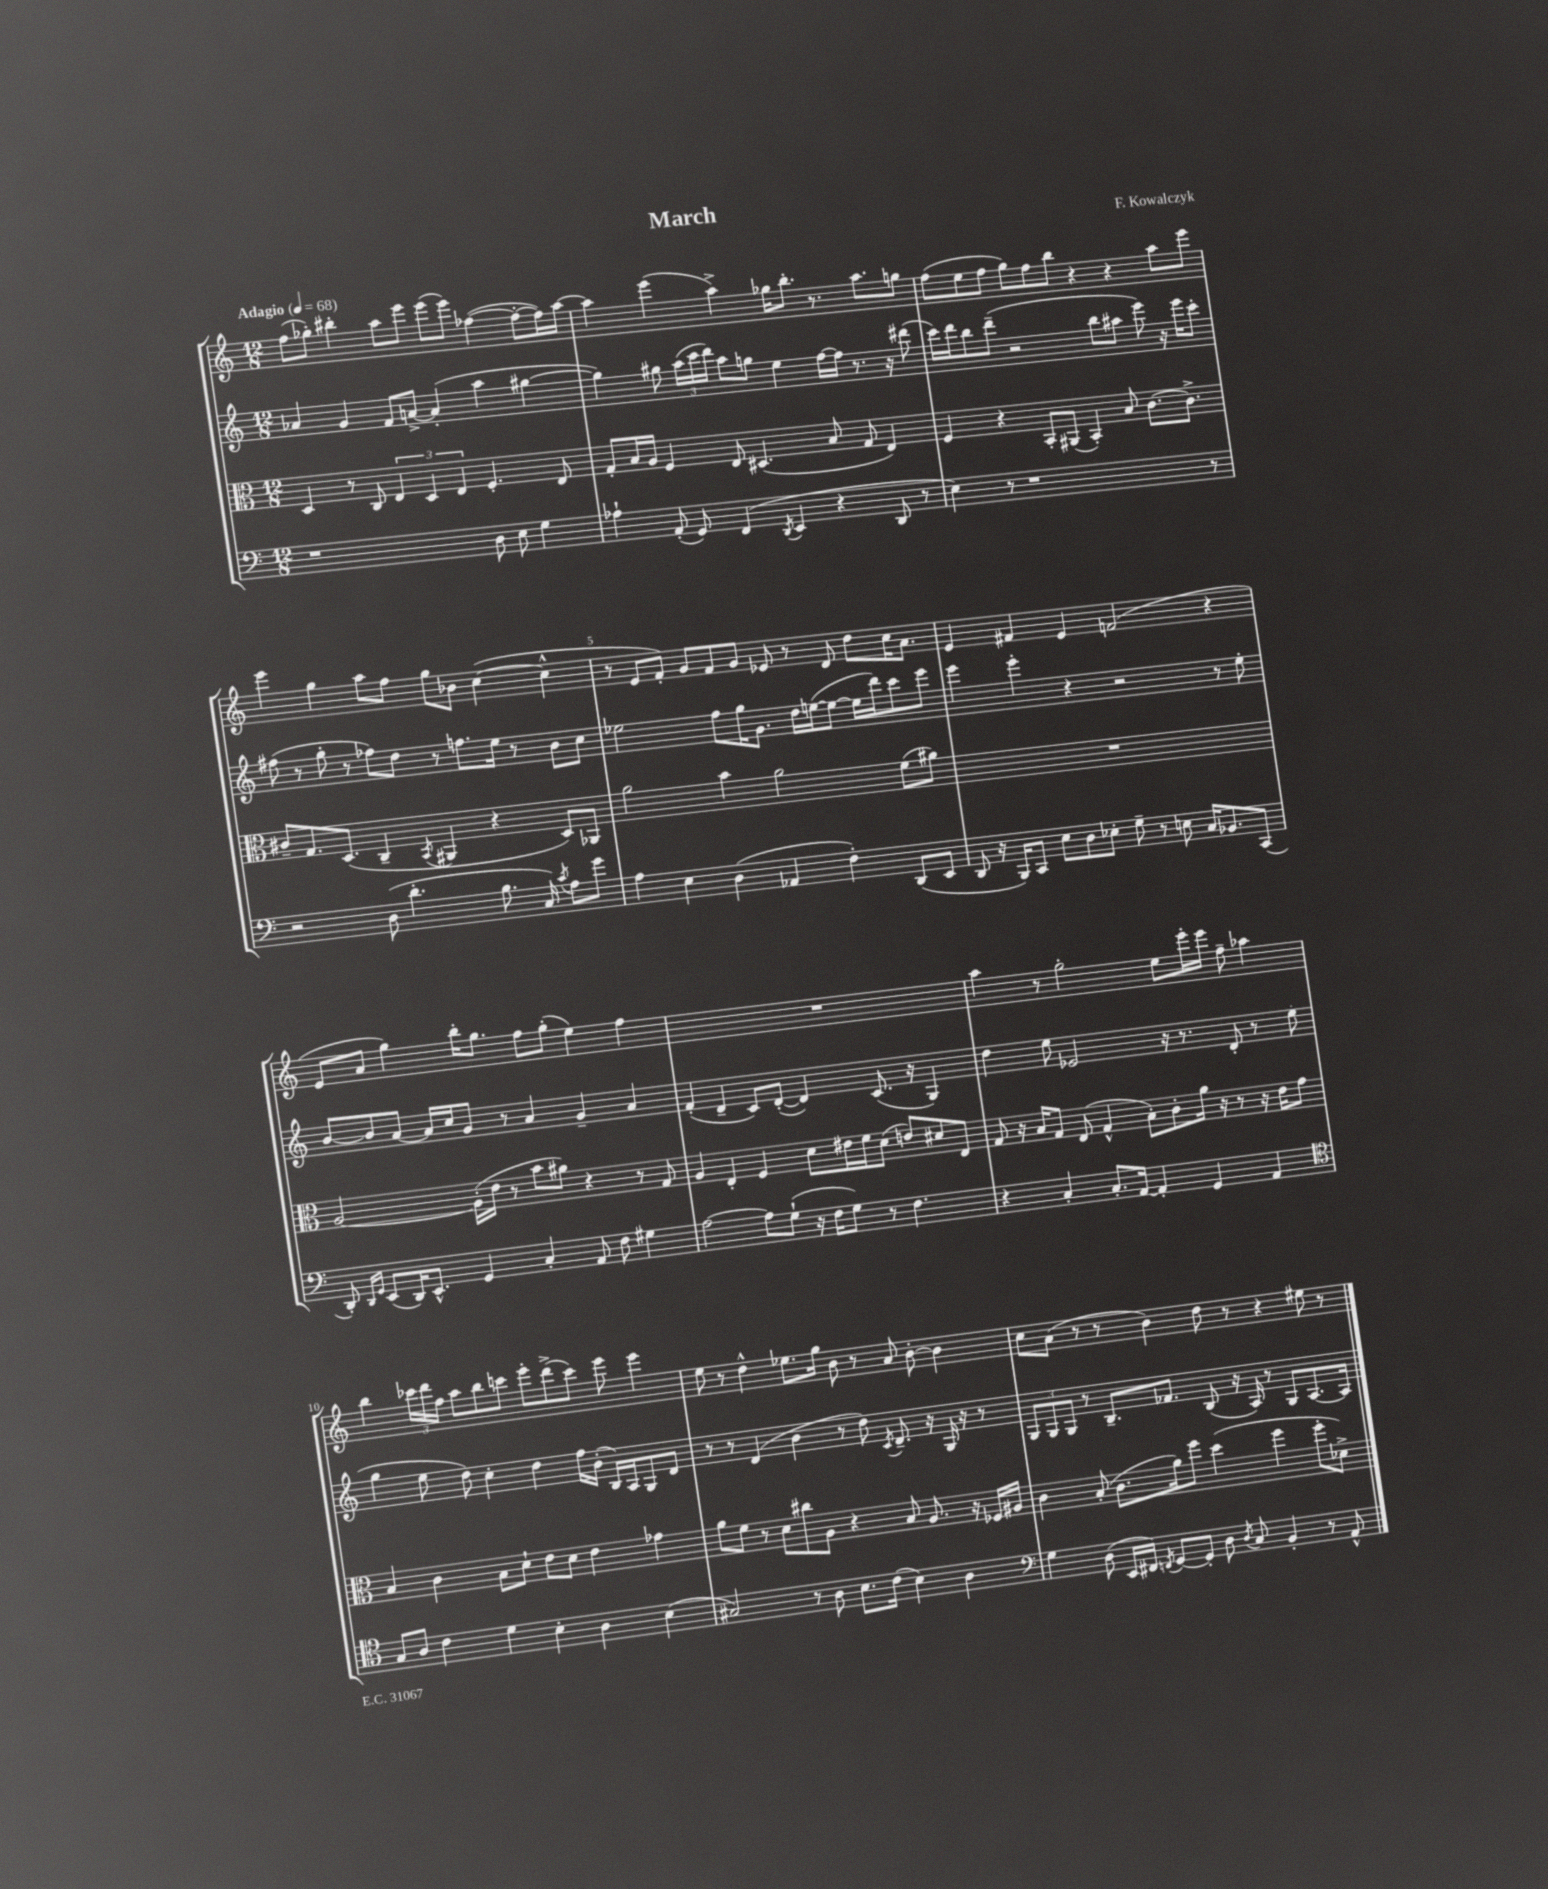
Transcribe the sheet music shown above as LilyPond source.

\header { title = "March" composer = "F. Kowalczyk" }
<<
\new StaffGroup <<
\new Staff = "s0" {
    \clef treble \key c \major \numericTimeSignature \time 12/8 \tempo "Adagio" 4 = 68
    \autoBeamOff f''8[( ges''8]-.) bis''4-. a''8[ e'''8] e'''8[( e'''8]) fes''4~( fes''8[~-. fes''16) a''16]~ |
    a''4 e'''4( a''4->) ges''16[ b''8.]-. r8. a''8.[ g''8] |
    f''8[( e''8 f''8] g''8[) f''8 b''8] r4 r4 a''8[ e'''8] |
    e'''4 g''4 a''8[ f''8] g''8[ bes'8] c''4~( c''4-^ |
    r8 e'8[ f'8]-.) g'8[ f'8 g'8] ees'8 r8 d'8 d''8[ c''16 a'8.] |
    e'4 fis'4 e'4 f'2( r4 |
    e'8[ a'8] g''4) b''16[-. g''8.] f''8[ g''8]-.( e''4) f''4 |
    R1. |
    a''4 r8 g''2-. e''8[ e'''16-. e'''16] f''8-- aes''4 |
    b''4 \tuplet 3/2 { ces'''16[ d'''16 f''16] } a''8[ b''8 c'''8] e'''8[-. d'''8->( c'''8]) e'''8 e'''4 |
    e''8 r8 d''4-^ ees''8.[ g''16] b'8 r8 a'8 b'8~-. b'4 |
    c''8[ a'8]( r8 r8 b'4) d''8 r8 r4 eis''8 r8 \bar "|." |
}
\new Staff = "s1" {
    \clef treble \key c \major \numericTimeSignature \time 12/8
    \autoBeamOff aes'4 g'4 f'8[ a'8]~-> a'4-.( a''4 gis''4~ |
    gis''4) gis''8 \tuplet 3/2 { a''16[( c'''16 d'''16]) } a''8[ g''8] e''4 f''16[~ f''16] r8. r16 dis'''8( |
    c'''16[) d'''16 b''8 d'''8]--( r2 b''8[ ais''8] e'''8) r16 e'''16[ c'''8]-. |
    fis''8( r8 g''8-. r8 fes''8[) d''8] r8 f''8.[ e''16] r8 b'8[ c''8] |
    ees''2 f''8[ g''16 g'8.] d''16[ e''16~( e''8]~ e''16[ d'''16) c'''8 e'''8] |
    e'''4 e'''4-. r4 r2 r8 e''8-. |
    b'8[~ b'8 a'8]~ a'16[ c''16 g'8] r8 a'4 g'4-- a'4 |
    f'4-.( d'4-- c'8[) d'8]~-.( d'4) c'8.( r16 g4) |
    d''4 e''8 ees'2 r16 r8. d'8-. r8 e''8( |
    g''4 e''8 d''8) c''4-. d''4 f''16[ b'16]-.( b16[) a16 g8 d'8] |
    r8 r8 d'4( b'4 r8 d''8) \acciaccatura { c'8 } d'8.-- r16 g16 r16 r8 |
    \tuplet 3/2 { g8[ g8 g8] } r8 b8.[-- fes'8.] b8( r16 a16) r8 g8[ a8.~ a16] \bar "|." |
}
\new Staff = "s2" {
    \clef alto \key c \major \numericTimeSignature \time 12/8
    \autoBeamOff d4 r8 c8 \tuplet 3/2 { e4 d4 e4 } f4.-. e8 |
    g8[-. b16 a16] f4 e8 dis4.( b8 g8 e4) |
    f4 r4 b,8[-. ais,8]( b,4-.) b8 c'8.[~ c'8.]-> |
    cis'8[-- g8. d8.]( c4-- \acciaccatura { b,8 } ais,4 r4 d8[) aes,8] |
    a'2 b'4 a'2 f'8[( ais'8]) |
    R1. |
    a2~ a16[-.( e'16] r8 b'8[ ais'8]) r4 r8 g8 |
    a4 e4-. f4 d'8[ eis'16 f'16 d'8]( e'8[) dis'8 e8] |
    g8 r16 b16[ g8] e8( g4-^ b8[-.) c'8-. a'16] r16 r8 r16 e'16[ g'8] |
    b4 c'4 b8[ d'8]-! e'8[ d'8] e'4 ges'4 |
    a'8[ f'8] r8 d'8[ cis''8 a8] r4 b8 a8. r16 fes16[ ais16] |
    c'4 b8-.( c'8.[ a'16) f''8] d''4( f''4 f''8[-. des'8]->) \bar "|." |
}
\new Staff = "s3" {
    \clef bass \key c \major \numericTimeSignature \time 12/8
    \autoBeamOff r1 d8 e8 g4 |
    aes4-! a,8-.( g,8) f,4( \acciaccatura { d,8 } e,4 r4 d,8 r8 |
    e4) r8 r1 r8 |
    r2 d8( d'4.-. b8. c16) \acciaccatura { c'8 } a8[ g'8] |
    a4 e4 d4( aes,4 f4-.) d,8[( e,8] |
    d,8 r16 b,,16[) c,8] e8[ d8 ees8]-. g8-- r8 e8 c16[ bes,8. c,8]( |
    d,8-.) \grace { d,16[ g,16] } e,8[( d,16) e,8.]-^ g,4 c4-. a,8 f8 gis4 |
    a2~ a8[ g8]-!( r16 f16[ g8]) r8 f4. |
    r4 c4-. c8.[-. a,16]~ a,4-. g,4 a,4 |
    \clef tenor g8[ a8] c'4 d'4 b4-. a4 b4( |
    gis2) r8 a8 b8.[ c'16]( b4) a4 |
    \clef bass g4 d8( e,16[ fis,16]) \acciaccatura { f,8 } g,8[~ g,8]-. d8 \acciaccatura { d8 } c8 b,4-. r8 a,8-^ \bar "|." |
}
>>
>>
\layout { \context { \Score \override BarNumber.break-visibility = ##(#f #t #t) barNumberVisibility = #(every-nth-bar-number-visible 5) } }
